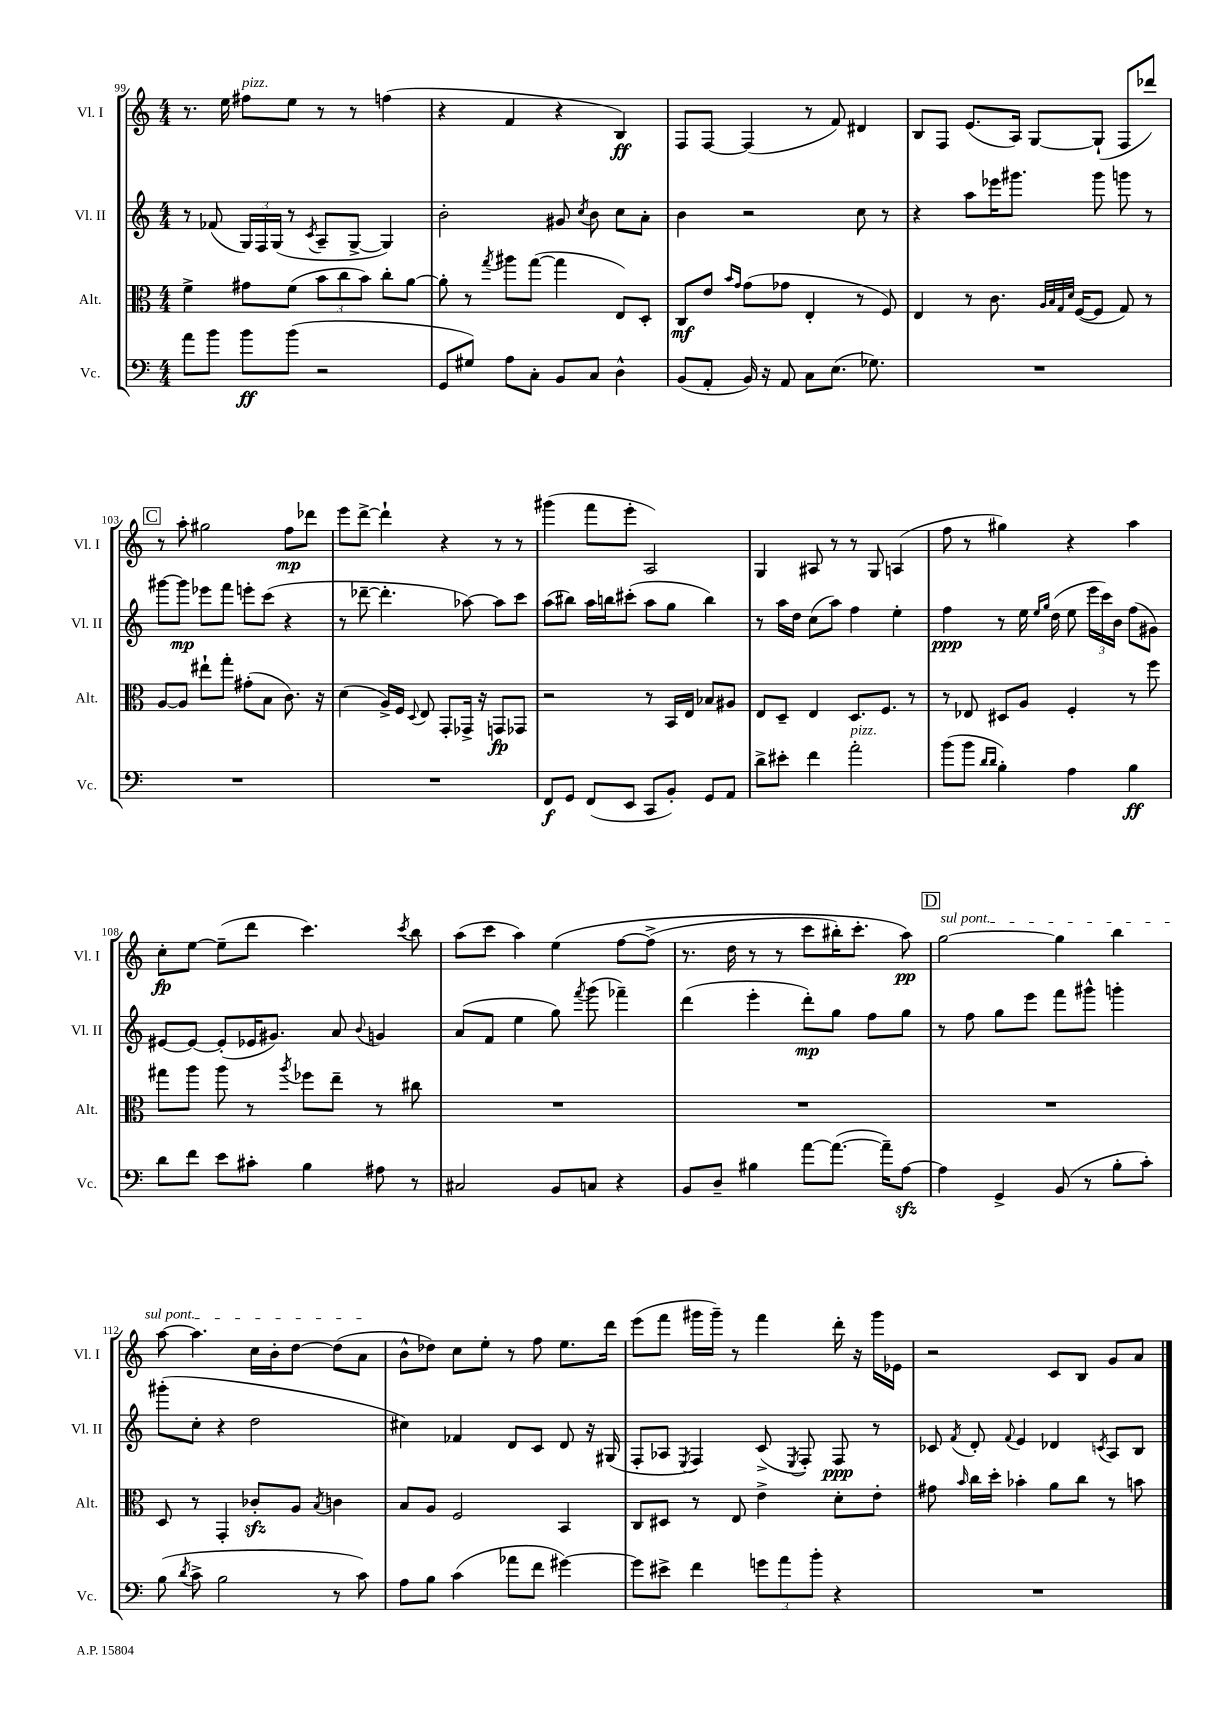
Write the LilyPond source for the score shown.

<<
\new StaffGroup <<
\new Staff = "s0" \with { instrumentName = "Vl. I" shortInstrumentName = "Vl. I" } {
    \clef treble \key c \major \numericTimeSignature \time 4/4
    \autoBeamOff r8. e''16 fis''8[^\markup { \italic "pizz." } e''8] r8 r8 f''4( |
    r4 f'4 r4 b4\ff) |
    f8[ f8]~ f4( r8 f'8) dis'4 |
    b8[ f8] e'8.[( a16]) g8[~ g8]-!( f8[ des'''8]) |
    \mark \markup { \box "C" } r8 a''8-. gis''2 f''8[\mp des'''8] |
    e'''8[ d'''8]~-> d'''4-! r4 r8 r8 |
    gis'''4( f'''8[ e'''8]-. a2) |
    g4 ais8 r8 r8 g8 a4( |
    f''8 r8 gis''4) r4 a''4 |
    c''8[-.\fp e''8]~ e''8[--( d'''8] c'''4.) \acciaccatura { c'''8 } b''8 |
    a''8[( c'''8] a''4) e''4\( f''8[~ f''8]->( |
    r8. d''16 r8 r8 c'''8[ bis''16-.) c'''8.]-. a''8\pp\) |
    \mark \markup { \box "D" } \once \override TextSpanner.bound-details.left.text = \markup { \italic "sul pont." } g''2~\startTextSpan g''4 b''4 |
    a''8~ a''4. c''16[ b'16-. d''8]~ d''8[( a'8]\stopTextSpan |
    b'8[-^ des''8]) c''8[ e''8]-. r8 f''8 e''8.[ d'''16] |
    e'''8[( f'''8] gis'''16[ gis'''16]--) r8 f'''4 d'''16-. r16 gis'''16[ ees'16] |
    r2 c'8[ b8] g'8[ a'8] \bar "|." |
}
\new Staff = "s1" \with { instrumentName = "Vl. II" shortInstrumentName = "Vl. II" } {
    \clef treble \key c \major \numericTimeSignature \time 4/4
    \autoBeamOff r8 fes'8( \tuplet 3/2 { g16[) f16 g16]( } r8 \acciaccatura { c'8 } a8[-- g8]~-> g4) |
    b'2-. gis'8 \acciaccatura { c''8 } b'8 c''8[ a'8]-. |
    b'4 r2 c''8 r8 |
    r4 a''8[ ees'''16 gis'''8.] gis'''8 g'''8 r8 |
    \mark \markup { \box "C" } gis'''8[~ gis'''8]\mp ees'''8[ f'''8] e'''8[-. c'''8]( r4 |
    r8 des'''8~-- des'''4.-. aes''8~) aes''8[ c'''8] |
    a''8[( bis''8]) a''16[ b''16 cis'''8]-.( a''8[ g''8] b''4) |
    r8 a''16[ d''16] c''8[( a''8]) f''4 e''4-. |
    f''4\ppp r8 e''16 \grace { e''16[ g''16] } d''16( e''8 \tuplet 3/2 { e'''16[ c'''16) b'16] } f''8[( gis'8]) |
    eis'8[~ eis'8]~ eis'8[-.( ees'16 gis'8.]) a'8 \appoggiatura { b'8 } g'4 |
    a'8[( f'8] e''4 g''8) \acciaccatura { f'''8 } g'''8( fes'''4--) |
    d'''4( e'''4-. d'''8[-.\mp) g''8] f''8[ g''8] |
    \mark \markup { \box "D" } r8 f''8 g''8[ e'''8] f'''8[ gis'''8]-^ g'''4-. |
    gis'''8[-.( c''8]-. r4 d''2 |
    cis''4) fes'4 d'8[ c'8] d'8 r16 gis16( |
    f8[-. aes8] \acciaccatura { e8 } f4) c'8->( \acciaccatura { e8 } f8-.) f8\ppp r8 |
    ces'8 \acciaccatura { f'8 } d'8-. \appoggiatura { f'8 } e'4 des'4 \acciaccatura { c'8 } a8[ b8] \bar "|." |
}
\new Staff = "s2" \with { instrumentName = "Alt." shortInstrumentName = "Alt." } {
    \clef alto \key c \major \numericTimeSignature \time 4/4
    \autoBeamOff f'4-> gis'8[ f'8]( \tuplet 3/2 { b'8[ c''8 b'8]) } c''8[-. a'8]~ |
    a'8-. r8 \acciaccatura { g''8 } ais''8[ g''8]~( g''4 e8[) d8]-. |
    c8[\mf e'8] \grace { b'16[ g'16] } g'8[( ges'8] e4-. r8 f8) |
    e4 r8 c'8. \grace { a32[ b32 g32 d'32] } f16[~( f8] g8) r8 |
    \mark \markup { \box "C" } a8[~ a8] eis''8[-! g''8]-. gis'8[-.( b8] c'8.) r16 |
    d'4( a16[->) f16] \appoggiatura { d8 } e8 g,8[-. ges,16]-> r16 g,8[\fp ges,8] |
    r2 r8 b,16[ e16] bes8[ ais8] |
    e8[ d8]-- e4 d8.[ f8.] r8 |
    r8 ees8 dis8[ a8] f4-. r8 f''8 |
    gis''8[ a''8] a''8 r8 \acciaccatura { a''8 } fes''8[ e''8]-- r8 cis''8 |
    R1 |
    R1 |
    \mark \markup { \box "D" } R1 |
    d8 r8 g,4-. ces'8[-.\sfz a8] \acciaccatura { b8 } c'4 |
    b8[ a8] f2 b,4 |
    c8[ dis8] r8 e8 e'4-> d'8[-. e'8]-. |
    gis'8 \grace { b'16 } c''16[ d''16]-. bes'4-. a'8[ c''8] r8 b'8 \bar "|." |
}
\new Staff = "s3" \with { instrumentName = "Vc." shortInstrumentName = "Vc." } {
    \clef bass \key c \major \numericTimeSignature \time 4/4
    \autoBeamOff a'8[ b'8] b'8[\ff b'8]( r2 |
    g,8[ gis8]) a8[ c8]-. b,8[ c8] d4-^ |
    b,8[( a,8]-. b,16) r16 a,8 c8[ e8.]( ges8.) |
    R1 |
    \mark \markup { \box "C" } R1 |
    R1 |
    f,8[\f g,8] f,8[( e,8] c,8[ b,8]-.) g,8[ a,8] |
    d'8[-> eis'8]-. f'4 a'2-.^\markup { \italic "pizz." } |
    b'8[( b'8] \grace { d'16[ d'16] } b4-.) a4 b4\ff |
    d'8[ f'8] e'8[ cis'8]-. b4 ais8 r8 |
    cis2 b,8[ c8] r4 |
    b,8[ d8]-- bis4 a'8[~ a'8.]~( a'16[--) a8]~\sfz |
    \mark \markup { \box "D" } a4 g,4-> b,8( r8 b8[-. c'8]-.) |
    b8( \acciaccatura { d'8 } c'8-> b2 r8 c'8) |
    a8[ b8] c'4( aes'8[ f'8] gis'4~) |
    gis'8[ eis'8]-> f'4 \tuplet 3/2 { g'8[ a'8 b'8]-. } r4 |
    R1 \bar "|." |
}
>>
>>
\layout { \context { \Score currentBarNumber = #99 } }
